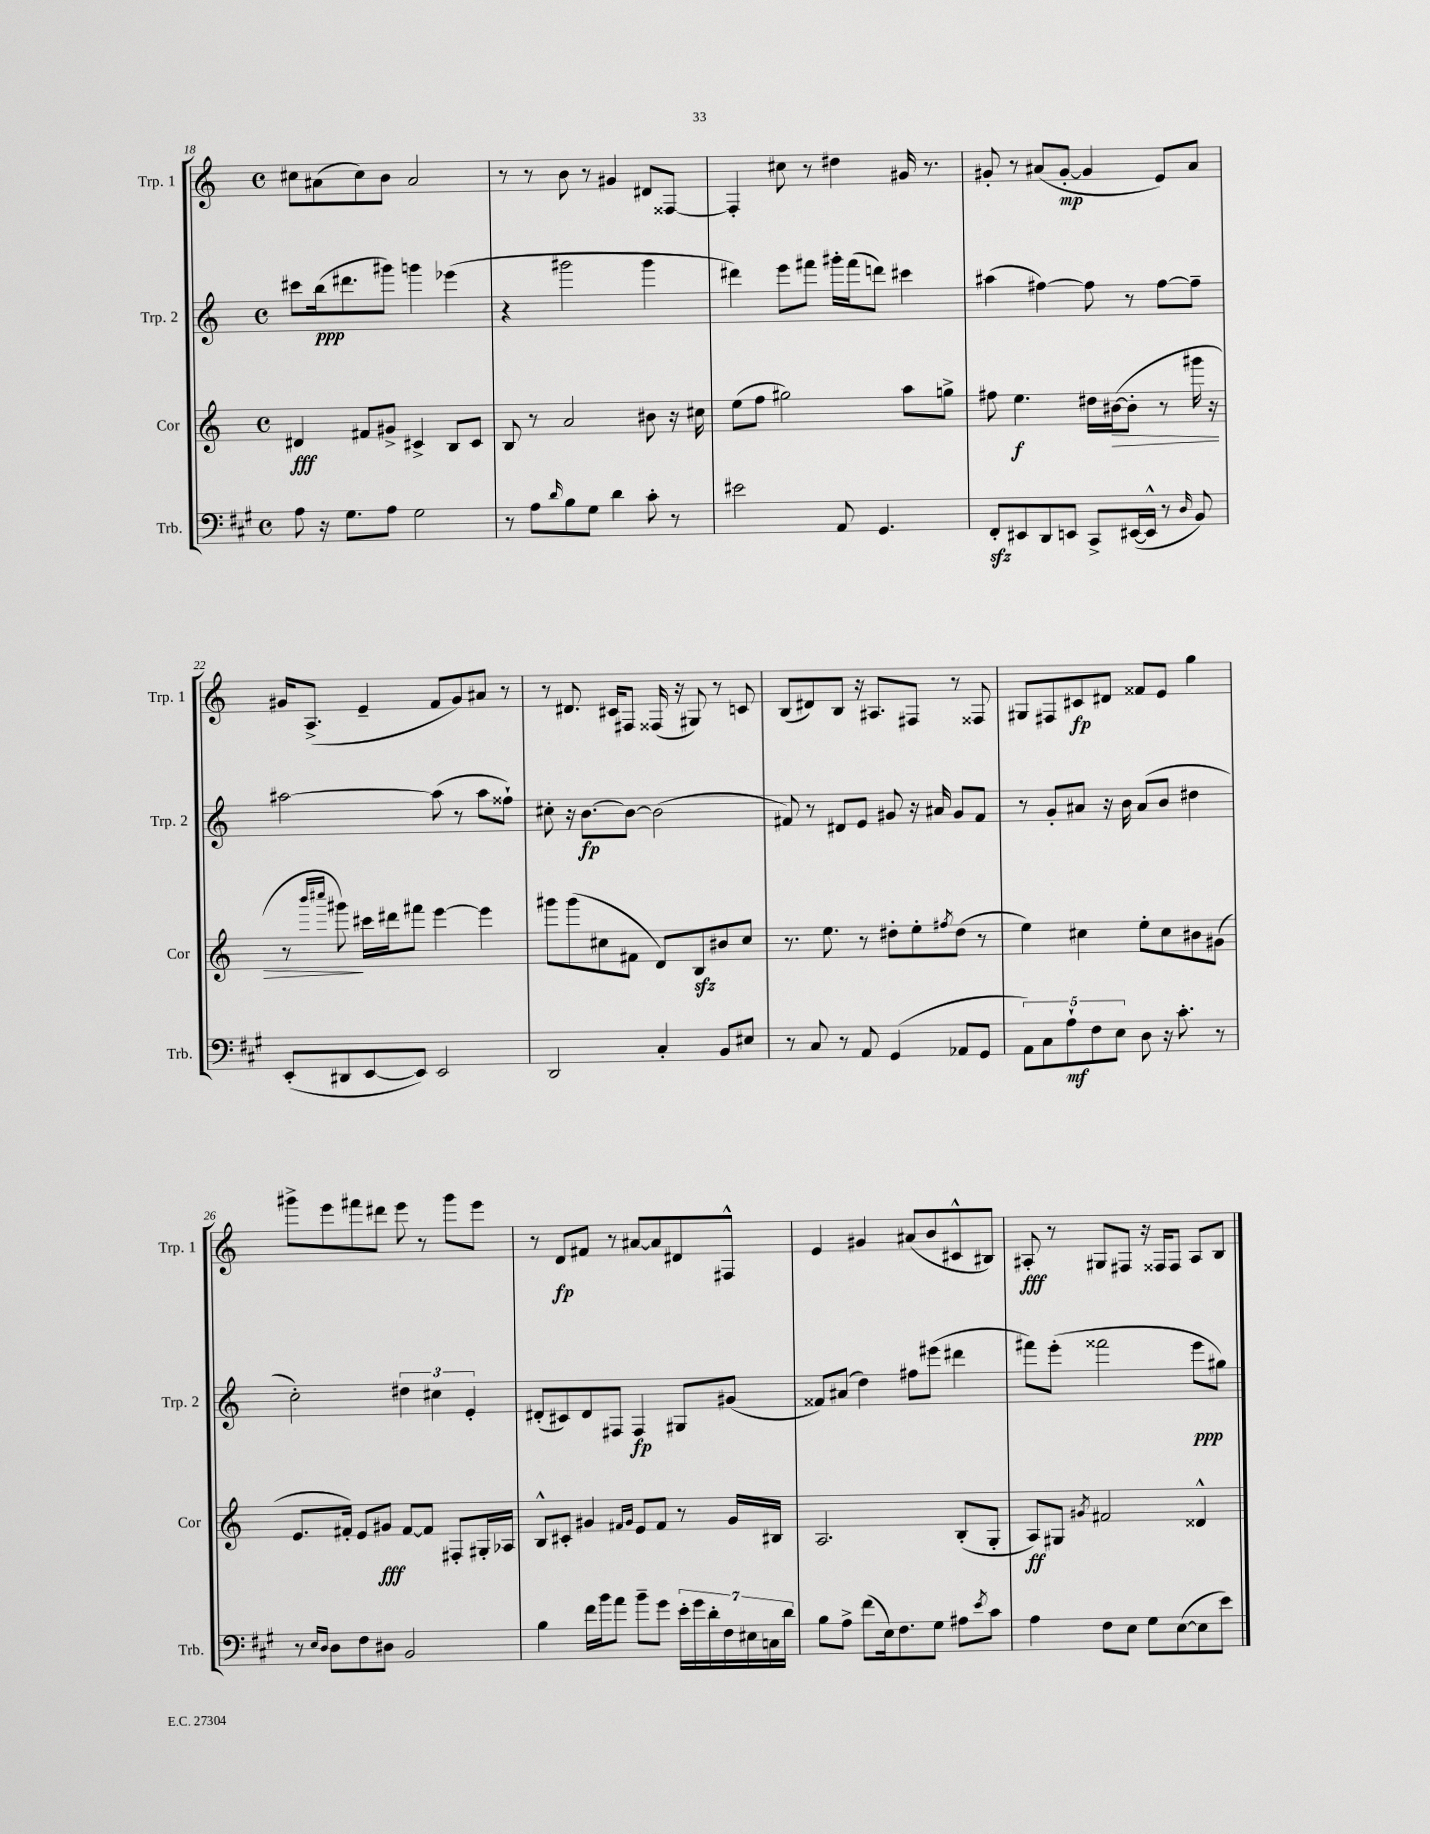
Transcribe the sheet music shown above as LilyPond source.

<<
\new StaffGroup <<
\new Staff = "s0" \with { instrumentName = "Trp. 1" shortInstrumentName = "Trp. 1" } {
    \clef treble \key c \major \defaultTimeSignature \time 4/4
    cis''8 ais'8( cis''8) b'8 ais'2 |
    r8 r8 b'8 r8 gis'4 dis'8 fisis8~ |
    fisis4-. cis''8 r8 dis''4 gis'16 r8. |
    gis'8-. r8 ais'8( gis'8~-.\mp gis'4 e'8) ais'8 |
    gis'16 a8.->( e'4-- f'8 gis'8) ais'8 r8 |
    r8 dis'8. cis'16 fis8 fisis16( r16 gis8) r8 c'8 |
    b8( dis'8) b8 r16 ais8. fis8 r8 fisis8 |
    gis8 fis8 cis'8\fp dis'8 fisis'8 e'8 g''4 |
    gis'''8-> e'''8 fis'''8 dis'''8 e'''8 r8 gis'''8 e'''8 |
    r8 d'8\fp fis'8 r8 ais'8~ ais'8 dis'8 fis8-^ |
    e'4 gis'4 ais'8( b'8 cis'8-^ bis8) |
    ais8-.\fff r8 gis8 fis8 r16 fisis16 fisis8 ais8 b8 \bar "|." |
}
\new Staff = "s1" \with { instrumentName = "Trp. 2" shortInstrumentName = "Trp. 2" } {
    \clef treble \key c \major \defaultTimeSignature \time 4/4
    cis'''8 b''16\ppp( dis'''8. gis'''8) g'''4 ees'''4( |
    r4 gis'''2 gis'''4 |
    dis'''4) e'''8 fis'''8 gis'''16-. fis'''16( d'''8) cis'''4 |
    ais''4( fis''4~) fis''8 r8 fis''8~ fis''8-- |
    ais''2~ ais''8( r8 ais''8 fisis''8-!) |
    cis''8-. r16 b'8.~\fp b'8~ b'2( |
    fis'8) r8 dis'8 e'8 gis'8 r16 ais'16 gis'8 fis'8 |
    r8 g'8-. ais'8 r16 b'16 ais'8( b'8 dis''4 |
    c''2-.) \tuplet 3/2 { dis''4 cis''4 e'4-. } |
    dis'8-.( cis'8) dis'8 fis8 fis4\fp gis8 gis'8( |
    fisis'8) ais'8( d''4) fis''8 eis'''8( dis'''4 |
    fis'''8) e'''8-.( fisis'''2 e'''8\ppp gis''8) \bar "|." |
}
\new Staff = "s2" \with { instrumentName = "Cor" shortInstrumentName = "Cor" } {
    \clef treble \key c \major \defaultTimeSignature \time 4/4
    dis'4\fff fis'8 gis'8-> cis'4-> b8 cis'8 |
    b8 r8 a'2 bis'8 r16 cis''16 |
    e''8( f''8 gis''2) a''8 g''8-> |
    fis''8 e''4.\f dis''16 bis'16~\>( bis'8-. r8 gis'''16 r16 |
    r8 \grace { b'''16 cis''''16 } gis'''8\!) cis'''16 dis'''16 fis'''8 e'''4~ e'''4 |
    gis'''8 gis'''8( cis''8 fis'8 d'8) b8\sfz bis'8 cis''8 |
    r8. e''8. r8 dis''8-. e''8-. \acciaccatura { fis''8 } dis''8( r8 |
    e''4) cis''4 e''8-. cis''8 bis'8 gis'8( |
    e'8. fis'16-.) e'8 gis'8\fff fis'8~ fis'8 fis8-. gis16-. aes16 |
    b8-^ cis'8-. gis'4 \grace { fis'16 gis'16 } e'8 fis'8 r8 gis'16 bis16 |
    a2. b8-.( g8-. |
    a8\ff) gis8 \acciaccatura { gis'8 } fis'2 disis'4-^ \bar "|." |
}
\new Staff = "s3" \with { instrumentName = "Trb." shortInstrumentName = "Trb." } {
    \clef bass \key a \major \defaultTimeSignature \time 4/4
    a8 r16 gis8. a8 gis2 |
    r8 a8 \grace { d'16 } b8 gis8 d'4 cis'8-. r8 |
    eis'2 a,8 gis,4. |
    fis,8-.\sfz eis,8 d,8 e,8 cis,8-> eis,16~( eis,16-^ r8 \grace { d16 } b,8) |
    e,8-.( dis,8 e,8~ e,8) e,2 |
    d,2 cis4-. b,8 eis8 |
    r8 cis8 r8 a,8 gis,4( aes,8 gis,8 |
    \tuplet 5/4 { a,8) cis8 a8-!\mf fis8 e8 } d8 r16 cis'8.-. r8 |
    r8 \grace { e16 d16 } d8 fis8 dis8 b,2 |
    b4 fis'16 b'16 a'8 b'8-- gis'8 \tuplet 7/4 { e'16-. gis'16 d'16-. fis16 eis16 c16 d'16 } |
    b8 a8-> fis'8( e16) fis8. gis8 ais8 \acciaccatura { e'8 } cis'8 |
    a4 fis8 e8 gis8 e8~( e8 e'8) \bar "|." |
}
>>
>>
\layout { \context { \Score currentBarNumber = #18 } }
